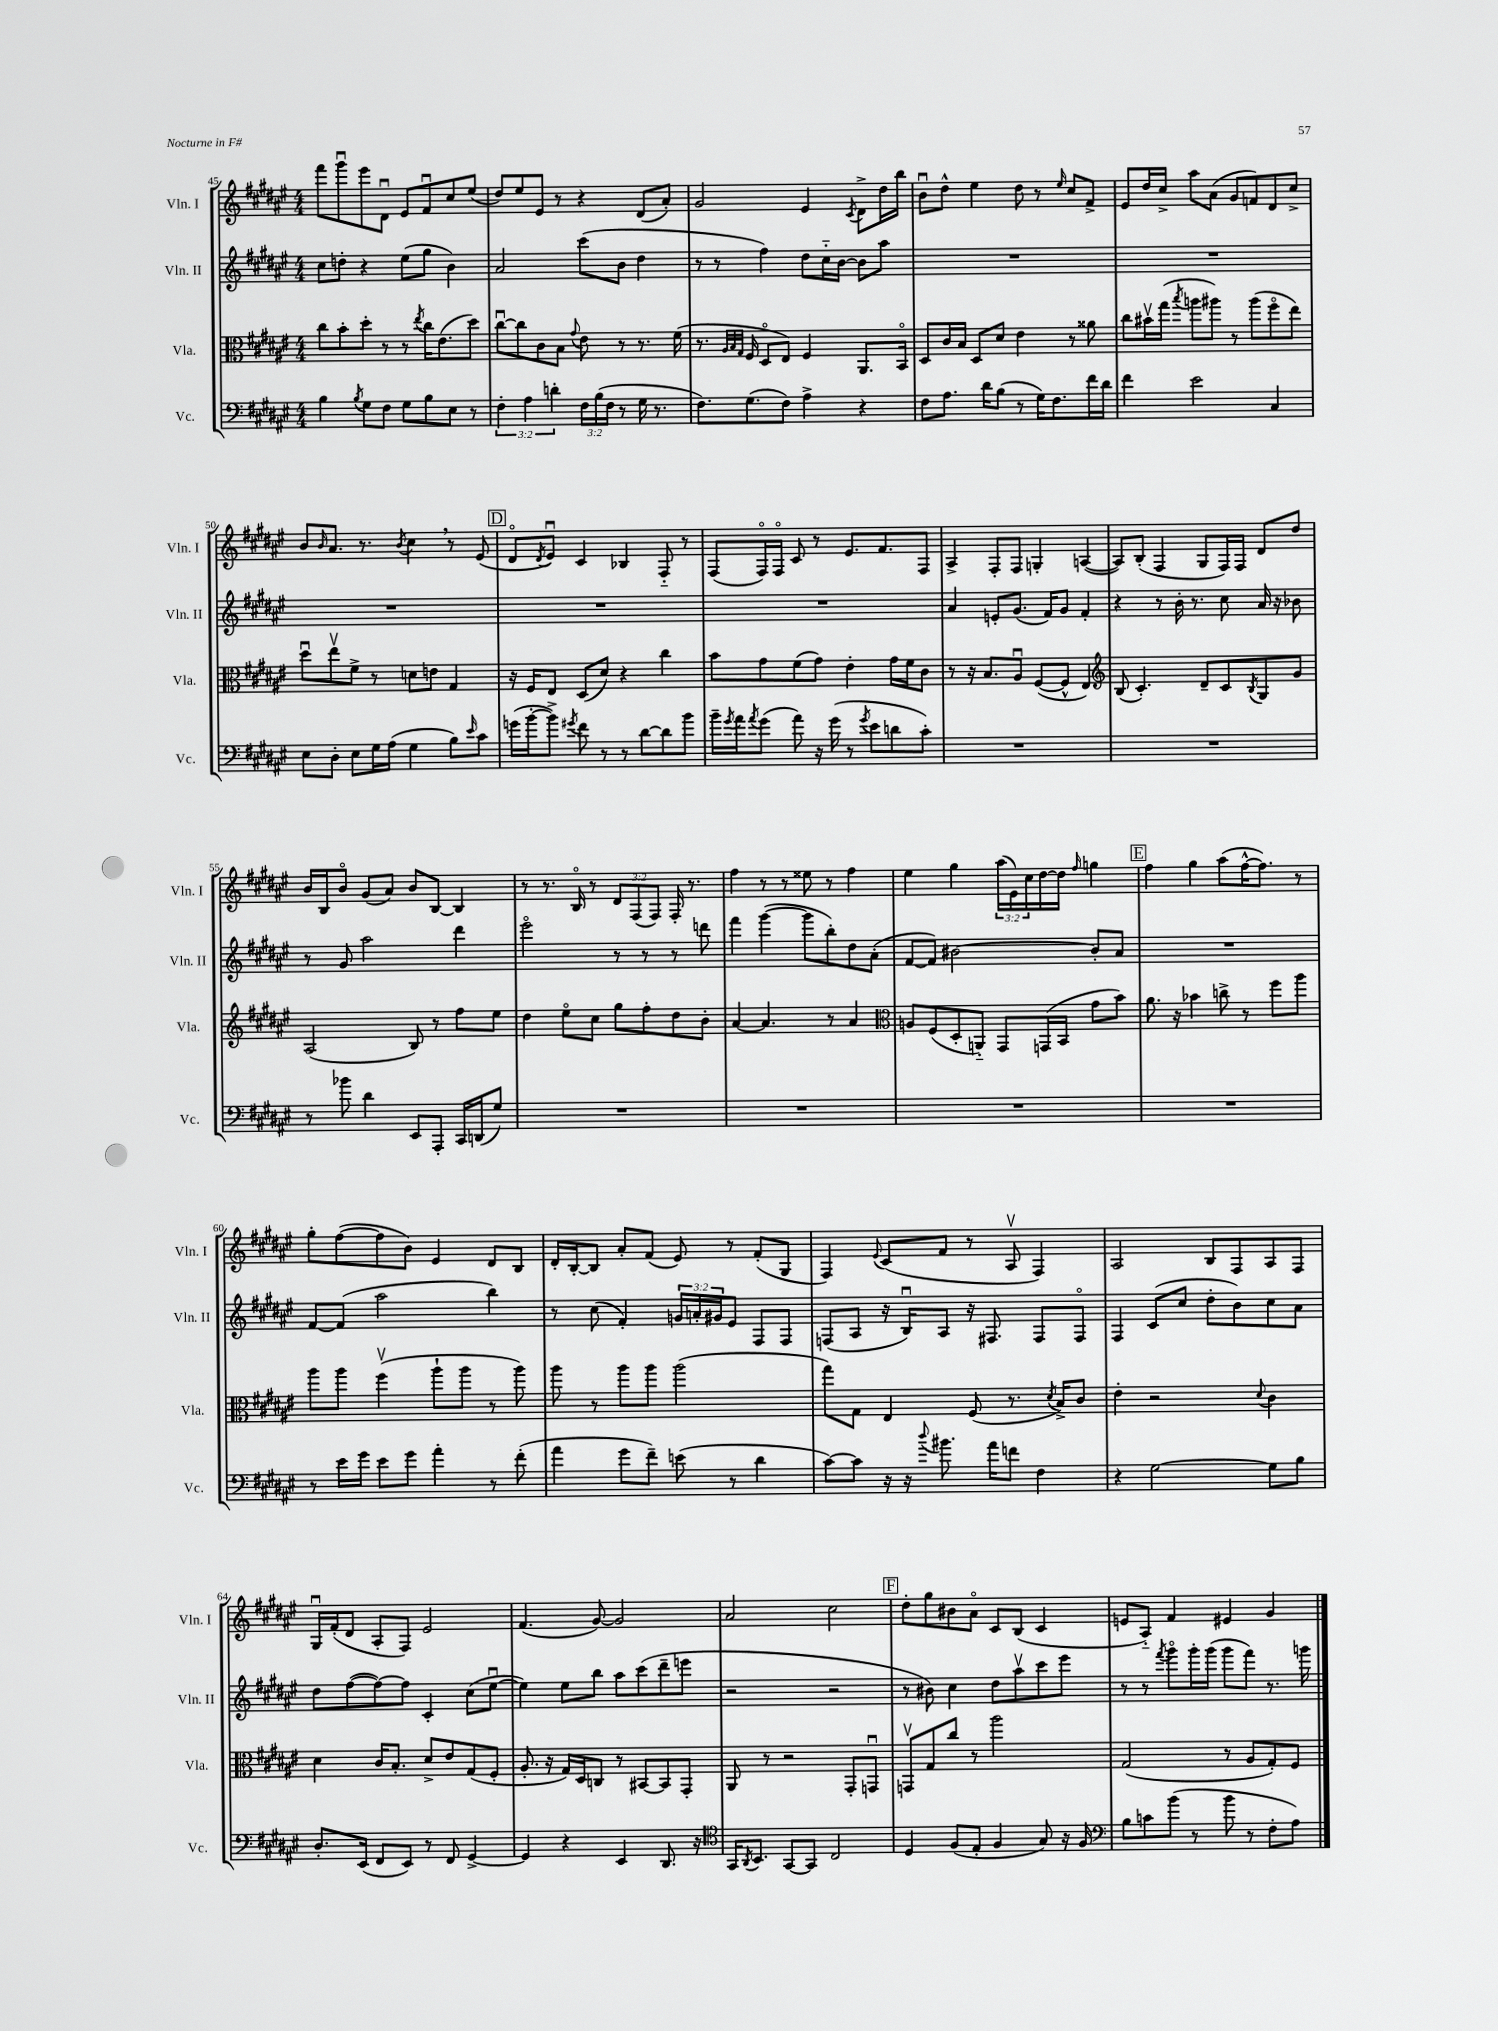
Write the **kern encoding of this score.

**kern	**kern	**kern	**kern
*staff4	*staff3	*staff2	*staff1
*clefF4	*clefC3	*clefG2	*clefG2
*k[f#c#g#d#a#e#]	*k[f#c#g#d#a#e#]	*k[f#c#g#d#a#e#]	*k[f#c#g#d#a#e#]
*M4/4	*M4/4	*M4/4	*M4/4
4B	8cc#	8cc#	8fff#
.	8b'	8dd'	8ggg#u
8qB	.	.	.
8G#	8dd#'	4r	8eee#
8F#	8r	.	8d#u
8G#	8r	(8ee#	8e#
.	8qee#	.	.
8B	16cc#	8gg#	8f#u
.	(8.e#	.	.
8E#	.	4b)	8cc#
8r	8dd#)	.	(8ee#
=	=	=	=
6F#'	[8cc#u	2a#	8dd#)
.	8cc#]	.	8ee#
6A#	.	.	.
.	8c#	.	8e#
6d'	.	.	.
.	8B	.	8r
.	8qqg#	.	.
24F#	8e#	(8ccc#	4r
(24B	.	.	.
24F#	.	.	.
8r	8r	8b	.
16G#	8.r	4dd#	(8d#
8.r	.	.	.
.	.	.	8a#')
.	(16f#	.	.
=	=	=	=
8.F#)	8.r	8r	2g#
.	.	8r	.
.	32qqA#	.	.
.	32qqB	.	.
.	32qqG#	.	.
(8.G#	16F#	.	.
.	8D#o	4ff#)	.
8F#)	8E#)	.	.
4A#^	4F#	8dd#	4e#
.	.	16cc#'~	.
.	.	[16b	.
.	.	.	8qc#
4r	8.AA#	8b]	8d#^
.	.	8aa#	16dd#
.	16BBo	.	16bb
=	=	=	=
8F#	8D#	1r	8bu
8.A#	16c#	.	8dd#^^
.	16B	.	.
.	8D#	.	4ee#
16d#	.	.	.
(8B	8d#	.	.
8r	4e#	.	8dd#
16G#)	.	.	8r
8.F#	.	.	.
.	.	.	16qqee#
.	8r	.	8cc#
16f#	8a##	.	8f#^
16d#	.	.	.
=	=	=	=
4f#	8cc#	1r	8e#
.	16b#v	.	16dd#
.	(16gg#	.	16cc#^
.	8qbb	.	.
2e#	8aa	.	8aa#
.	8aa#)	.	(8a#
.	8r	.	8g#
.	(8aa#	.	8f)
4C#	8ff#o	.	8d#
.	8ee#)	.	8cc#^
=	=	=	=
8E#	8dd#u	1r	8b
.	.	.	16qqb
8D#'	8ee#v	.	8.a#
8E#	8f#^	.	.
.	.	.	8.r
16G#	8r	.	.
(16A#	.	.	.
.	.	.	8qb
4G#	8d	.	4cc#
.	8e	.	.
8B)	4G#	.	8r
16qqe#	.	.	.
8c#	.	.	(8e#
=	=	=	=
(16g	16r	1r	8d#o
[16b'	16F#	.	.
.	.	.	8qd#
8b^])	8E#	.	8e#u)
8qg#	.	.	.
8f#	(8D#	.	4c#
8r	8d#)	.	.
8r	4r	.	4B-
[8d#	.	.	.
8d#]	4cc#	.	8F#'~
8b	.	.	8r
=	=	=	=
16b~	8b	1r	(8F#
8qg#	.	.	.
16a#	.	.	.
8qa#	.	.	.
(8g#	8g#	.	16F#o)
.	.	.	16F#o
8a#)	(8f#	.	8c#
16r	8g#)	.	8r
(16g#	.	.	.
8r	4e#'	.	8.e#
8qg#	.	.	.
8e#	.	.	.
.	.	.	8.f#
8d	16g#	.	.
.	16f#	.	.
8c#')	8c#	.	8F#
=	=	=	=
1r	8r	4a#	4A#^
.	16r	.	.
.	8.B	.	.
.	.	8e'	8F#'
.	8A#u	(8.g#	8F#
.	([8F#	.	4G'
.	.	16f#)	.
.	8F#^^]	8g#	.
.	4E#)	4f#'	([4A
=	=	=	=
*	*clefG2	*	*
1r	(8B	4r	8A])
.	4.c#')	.	(8B'
.	.	8r	4F#
.	.	16b'	.
.	.	8.r	.
.	8d#~	.	8G#
.	8c#	8cc#	16F#)
.	.	.	16F#
.	8qB	.	.
.	8G#	16a#	8d#
.	.	16r	.
.	8g#	8b-	8dd#
=	=	=	=
8r	(2A#	8r	16b
.	.	.	16B
8b-	.	8g#	8bo
4d#	.	2aa#	(8g#
.	.	.	8a#)
8EE#	8B)	.	8b
8AAA#'	8r	.	[8B
16CC#	8ff#	4ddd#	4B]
(16DD	.	.	.
8G#)	8ee#	.	.
=	=	=	=
1r	4dd#	2eee#o	8r
.	.	.	8.r
.	8ee#o	.	.
.	.	.	16Bo
.	8cc#	.	8r
.	8gg#	8r	12d#
.	.	.	(12F#
.	8ff#'	8r	.
.	.	.	12F#)
.	8dd#	8r	16F#'
.	.	.	8.r
.	8b'	8ddd	.
=	=	=	=
1r	[4a#	4fff#	4ff#
.	4.a#]	([4ggg#	8r
.	.	.	8r
.	.	8ggg#]	8ee##
.	8r	8bb')	8r
.	4a#	8dd#	4ff#
.	.	(8a#'	.
=	=	=	=
*	*clefC3	*	*
1r	8A	[8f#	4ee#
.	(8F#	8f#])	.
.	8D#'	[2b#	4gg#
.	8AA'~)	.	.
.	8GG#	.	(24aa#
.	.	.	24e#)
.	.	.	24cc#
.	(16GG	.	[16dd#
.	16BB	.	16dd#]
.	.	.	16qqff#
.	8g#	8b#']	4gg
.	8b)	8a#	.
=	=	=	=
1r	8.a#	1r	4ff#
.	16r	.	.
.	4b-	.	4gg#
.	8cc^	.	(8aa#
.	8r	.	[16ff#^^
.	.	.	8.ff#])
.	8ff#	.	.
.	8aa#	.	8r
=	=	=	=
8r	8aa#	[8f#	8gg#'
16e#	8aa#	(8f#]	([8ff#
16g#	.	.	.
8e#	(4ff#v	2aa#	8ff#]
8g#	.	.	8b)
4a#'	8aa#`	.	4e#
.	8aa#	.	.
8r	8r	4bb)	8d#
(8f#'	8aa#)	.	8B
=	=	=	=
4a#	8aa#	8r	16d#'
.	.	.	[16B'
.	8r	(8cc#	8B]
8g#	8aa#	4f#')	8a#'
8f#~)	8aa#	.	(8f#
(8e	(2aa#	24g	8e#)
.	.	24a'	.
.	.	24g#	.
8r	.	8e#	8r
4d#	.	8F#	(8f#'
.	.	8F#	8G#
=	=	=	=
[8c#)	8gg#)	(8F	4F#)
8c#]	8G#	8A#	.
.	.	.	8qqe#
16r	4E#	16r	(8c#
16r	.	16Bu)	.
8qqdd#	.	.	.
8.b#	.	8A#	8f#
.	(8F#	16r	8r
16a#	.	8.F#	.
8f	8.r	.	8A#v
4F#	.	8F#	4F#)
.	8qd#	.	.
.	16B^)	.	.
.	8c#	8F#o	.
=	=	=	=
4r	4e#'	4F#	2A#
[2G#	2r	(8c#	.
.	.	8cc#	.
.	.	8dd#'	8B
.	.	8b)	8F#
.	8qqd#	.	.
8G#]	4c#	8cc#	8A#
8B	.	8a#	8F#
=	=	=	=
8.D#'	4d#	8dd#	16G#u
.	.	.	(16f#'
.	.	([8ff#	8d#
(16EE#	.	.	.
8FF#	16c#	8ff#_)	8A#'
.	8.B'	.	.
8EE#)	.	8ff#]	8F#)
8r	8d#^	4c#'	2e#
8FF#	8e#	.	.
[4GG#^	(8G#	(8cc#	.
.	8F#'	[8ee#u	.
=	=	=	=
4GG#]	8.A#'	4ee#])	(4.f#
.	16r	.	.
4r	16G#)	8ee#	.
.	16D#	.	.
.	8C	8bb	[8g#)
4EE#	8r	8aa#	2g#]
.	[8BB#	(8ccc#	.
8.DD#	8BB#]	8ddd#~	.
.	8GG#'	8eee	.
16r	.	.	.
=	=	=	=
*clefC4	*	*	*
16GG#	8AA#	2r	2a#
8qAA#	.	.	.
8.BB	.	.	.
.	8r	.	.
[8GG#	2r	.	.
8GG#]	.	.	.
2C#	.	2r	2cc#
.	8GG#'	.	.
.	8GGu	.	.
=	=	=	=
4D#	8GGv	8r	8dd#'
.	8G#	8b#)	8gg#
(8F#	8cc#	4cc#	8b#
8E#'	8r	.	8a#o
4F#	2aa#	8dd#	8c#
.	.	8aa#v	(8B
8G#)	.	8ccc#	4c#
16r	.	8eee#	.
16F#	.	.	.
=	=	=	=
*clefF4	*	*	*
8B	(2G#	8r	8e
8c	.	8r	8A#'~)
.	.	8qfff#	.
(8b	.	8ggg#o	4f#
8r	.	16ggg#'	.
.	.	(16ggg#	.
8b	8r	8ggg#	4e#
8r	8A#	8fff#)	.
8F#'	8G#')	8.r	4g#
8A#)	8F#	.	.
.	.	16ggg	.
==	==	==	==
*-	*-	*-	*-
